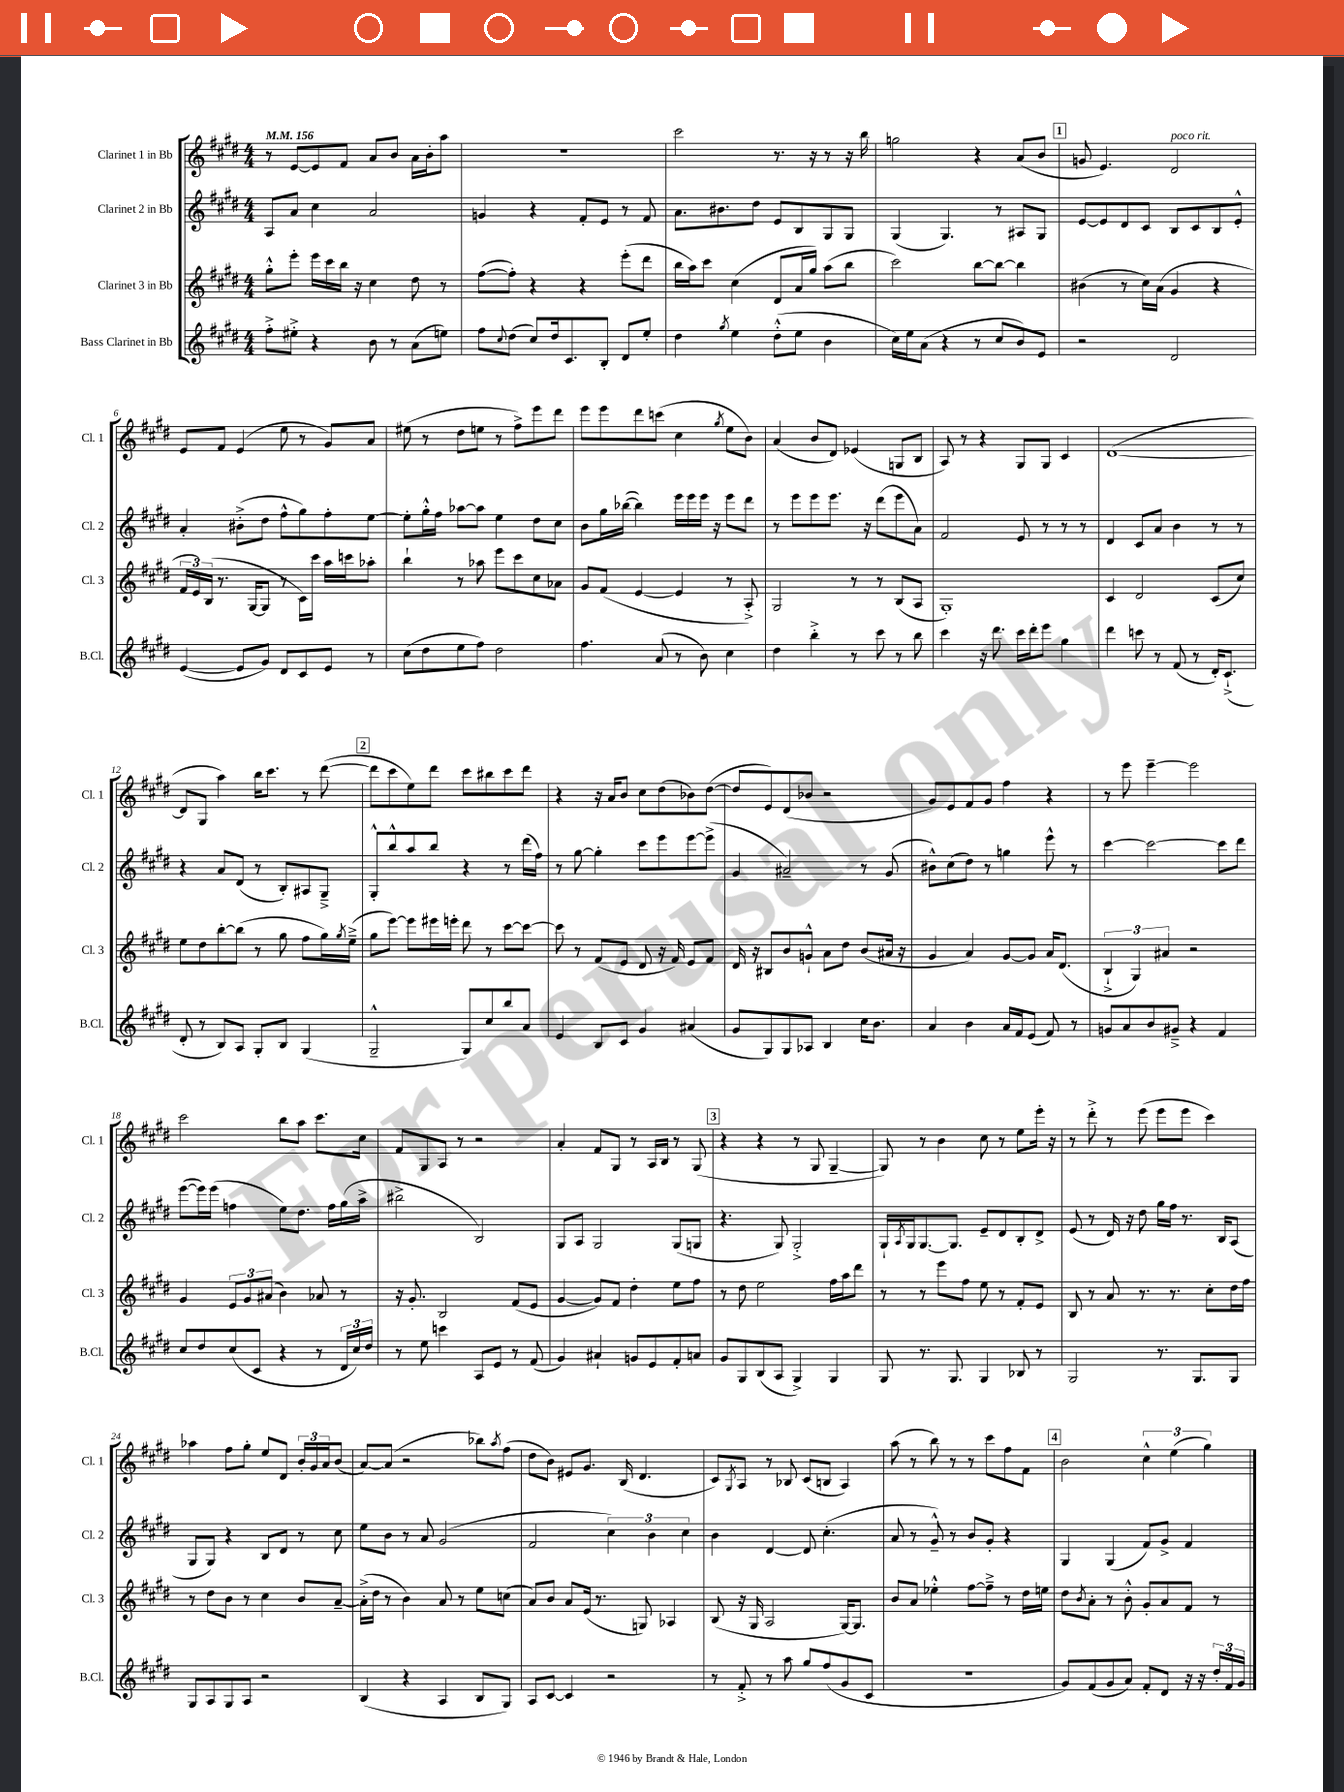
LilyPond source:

<<
\new StaffGroup <<
\new Staff = "s0" \with { instrumentName = "Clarinet 1 in Bb" shortInstrumentName = "Cl. 1" } {
    \clef treble \key e \major \numericTimeSignature \time 4/4 \tempo 4 = 156
    r8 e'8~ e'8 fis'8 a'8 b'8 a'16 b'16-. a''8 |
    R1 |
    cis'''2 r8. r16 r8 r16 b''16 |
    g''2 r4 a'8( b'8 |
    \mark \markup { \box "1" } g'8 e'4.) dis'2^\markup { \italic "poco rit." } |
    e'8 fis'8 e'4( e''8 r8 gis'8) a'8 |
    eis''8( r8 dis''8 e''8 r8 fis''8->) e'''8 dis'''8 |
    e'''8 e'''8 dis'''8 c'''8( cis''4 \acciaccatura { gis''8 } e''8 b'8) |
    a'4( b'8 dis'8) ees'4( g8 b8 |
    a8) r8 r4 gis8 gis8 cis'4 |
    dis'1~( |
    dis'8 gis8 a''4) b''16 cis'''8. r8 dis'''8~( |
    \mark \markup { \box "2" } dis'''8 cis'''8 e''8) dis'''8 cis'''8 bis''8 cis'''8 dis'''8 |
    r4 r16 a'16 b'8 cis''8 dis''8( bes'8) dis''8~( |
    dis''8 e'8) dis'8( bes'8 r2 |
    gis'8) e'8 fis'8 gis'8 fis''4 r4 |
    r8 e'''8 e'''4~-- e'''2 |
    cis'''2 b''8 a''8 cis'''8. cis''16 |
    fis'8 gis8 a8 r8 r2 |
    a'4-. fis'8 gis8 r8 a16 b16 r8 gis8( |
    \mark \markup { \box "3" } r4 r4 r8 gis8 gis4~-- |
    gis8) r8 b'4 cis''8 r8 e''8 e'''16-. r16 |
    r8 dis'''8-.-> r8 e'''8( e'''8 e'''8 cis'''4) |
    aes''4 fis''8 gis''8-. e''8 dis'8 \tuplet 3/2 { b'16-. gis'16 a'16 } b'8( |
    a'8~) a'8( r2 bes''8) \acciaccatura { a''8 } fis''8( |
    dis''8 b'8) eis'8 gis'8. b16( dis'4. |
    cis'8) \acciaccatura { gis8 } a8 r8 bes8 cis'8( b8 a4) |
    a''8( r8 b''8) r8 r8 cis'''8 fis''8 fis'8 |
    \mark \markup { \box "4" } b'2 \tuplet 3/2 { cis''4-^ e''4( gis''4) } \bar "|." |
}
\new Staff = "s1" \with { instrumentName = "Clarinet 2 in Bb" shortInstrumentName = "Cl. 2" } {
    \clef treble \key e \major \numericTimeSignature \time 4/4
    a8 a'8 cis''4 a'2 |
    g'4 r4 fis'8-. e'8 r8 fis'8 |
    a'8. bis'8. dis''8 e'8 b8 gis8 gis8 |
    gis4( gis4.) r8 ais8 gis8 |
    \mark \markup { \box "1" } e'8~ e'8 dis'8 cis'8 b8 cis'8 b8 e'8-.-^ |
    a'4-. bis'8-.->( dis''8 fis''8-^ gis''8) fis''8-. e''8~ |
    e''8-. gis''16-.-^ fis''16 aes''8~ aes''8 e''4 dis''8 cis''8 |
    b'8 gis''16 bes''16~( bes''4) e'''16 e'''16 e'''16 r16 e'''8 dis'''8 |
    r8 e'''8 e'''8 e'''8. r16 dis'''8( e'''8 a'8) |
    fis'2 e'8 r8 r8 r8 |
    dis'4 cis'8 a'8 b'4 r8 r8 |
    r4 a'8 dis'8( r8 b8-.) ais8 gis8---> |
    \mark \markup { \box "2" } gis8-.-^ b''8-^ a''8 b''8 r4 r8 dis'''16( fis''16) |
    r8 gis''8~ gis''4-. cis'''8 e'''8 e'''8~ e'''8->( |
    gis'4 ais'2--) r8 gis'8( |
    bis'8-^) cis''8( dis''8) r8 g''4 e'''8-^ r8 |
    cis'''4~ cis'''2~ cis'''8 dis'''8 |
    e'''8~( e'''16) e'''16( f''4 e''8) dis''8. f''16 gis''16( a''16-> |
    bis''2-> b2) |
    gis8 a8 gis2 gis8( g8 |
    \mark \markup { \box "3" } r4. gis8) gis2-.-> |
    gis16-! \acciaccatura { a8 } gis16 gis8.~ gis8. e'8-- dis'8 b8-. dis'8-> |
    e'8( r8 dis'16) r16 dis''8 gis''16 fis''16 r8. b16 a8( |
    gis8 gis8) r4 b8 dis'8 r8 cis''8 |
    e''8 b'8 r8 a'8 gis'2( |
    fis'2 \tuplet 3/2 { cis''4) b'4 cis''4 } |
    b'4 dis'4~ dis'8 cis''4.-.( |
    a'8 r8 gis'8---^) r8 b'8 gis'8-. r4 |
    \mark \markup { \box "4" } gis4 gis4( fis'8) gis'8-> fis'4 \bar "|." |
}
\new Staff = "s2" \with { instrumentName = "Clarinet 3 in Bb" shortInstrumentName = "Cl. 3" } {
    \clef treble \key e \major \numericTimeSignature \time 4/4
    gis''8-.-^ e'''8-. e'''16 cis'''16 b''16 r16 cis''4 dis''8 r8 |
    fis''8~( fis''8-.) r4 r4 e'''8-.( dis'''8 |
    b''16 a''16) cis'''8 cis''4( dis'8 a'16 gis''16) a''8( b''8 |
    cis'''2) b''8~ b''8~ b''4 |
    \mark \markup { \box "1" } bis'4( r8 cis''16) a'16( gis'4 r4 |
    \tuplet 3/2 { fis'16 e'16) b16( } r8. gis16~ gis8 r8 cis'16) cis'''16 a''16 c'''16 aes''8-. |
    b''4-! r8 aes''8 e'''8 cis'''8 cis''8 aes'8 |
    gis'8 fis'8( e'4~ e'4 r8 a8-.->) |
    gis2 r8 r8 b8( a8 |
    gis1-.) |
    cis'4 dis'2 cis'8( cis''8) |
    e''8 dis''8 b''8~-. b''8( r8 gis''8 fis''8 gis''16) \acciaccatura { gis''8 } e''16--->( |
    \mark \markup { \box "2" } gis''8 e'''8~) e'''8 eis'''16 e'''16-. dis'''8 r8 cis'''8~ cis'''8~ |
    cis'''8 r8 fis'8( e'8 dis'8 r16 fis'16) e'8 fis'8 |
    dis'16 r16 bis8 b'8 g'8-!-^ a'8 dis''8 b'8( ais'16 r16 |
    gis'4 a'4) gis'8~ gis'8 a'16 dis'8.( |
    \tuplet 3/2 { b4-!-> gis4) ais'4 } r2 |
    gis'4 \tuplet 3/2 { e'8 gis'8 ais'8( } b'4) aes'8 r8 |
    r16 gis'8.-. b2 fis'8( e'8 |
    gis'4~ gis'8) fis'8 dis''4-. e''8 fis''8 |
    \mark \markup { \box "3" } r8 dis''8 e''2 fis''16 a''16 dis'''8 |
    r8 r8 e'''8 fis''8 e''8 r8 fis'8-. e'8 |
    b8 r8 a'8 r8. r8. cis''8-. dis''16 fis''16 |
    r8 dis''8 b'8 r8 cis''4 b'8 a'8~-- |
    a'16-.->( dis''16 r8 b'4) a'8 r8 e''8 c''8( |
    a'8) b'8 a'8 e'16( r8. g8) aes4 |
    b8( r16 gis16 a2 gis16~) gis8. |
    b'8 a'8 ees''4-.-^ fis''8~ fis''8---> r8 dis''16 e''16 |
    \mark \markup { \box "4" } dis''8 \acciaccatura { b'8 } a'8-. r8 b'8-.-^ gis'8-. a'8 fis'8 r8 \bar "|." |
}
\new Staff = "s3" \with { instrumentName = "Bass Clarinet in Bb" shortInstrumentName = "B.Cl." } {
    \clef treble \key e \major \numericTimeSignature \time 4/4
    fis''8-.-> eis''8-.-> r4 b'8 r8 a'8( e''8) |
    fis''8 \appoggiatura { cis''8 } dis''8( cis''8) dis''16 cis'8. b8-. dis'8 e''8-. |
    dis''4 \acciaccatura { gis''8 } e''4 dis''8-.-^( e''8 b'4 |
    cis''16) e''16 a'8( r4 r8 cis''8 b'8) e'8 |
    \mark \markup { \box "1" } r2 dis'2 |
    e'4~( e'8 gis'8) dis'8 cis'8 e'8 r8 |
    cis''8( dis''8 e''8 fis''8) dis''2 |
    fis''4. a'8( r8 b'8) cis''4 |
    dis''4 b''4-.-> r8 cis'''8 r8 b''8 |
    cis'''4 r16 dis'''8. cis'''16 dis'''16-. e'''8 gis''4 |
    dis'''4 c'''8 r8 fis'8( r8 dis'16-.) cis'8.-!->( |
    dis'8-. r8 b8) a8 gis8-. b8 gis4( |
    \mark \markup { \box "2" } gis2---^ gis8) cis''8 b''8 a'8 |
    e'4 b8 cis'8 gis'4 ais'4( |
    gis'8 gis8) gis8 aes8 b4 cis''16 b'8. |
    a'4 b'4 a'16 fis'16 e'8( fis'8) r8 |
    g'8 a'8 b'8 gis'8---> r4 fis'4 |
    cis''8 dis''8 cis''8( cis'8 r4 r8 \tuplet 3/2 { dis'16 cis''16) dis''16 } |
    r8 e''8 c'''4 a8 e'8 r8 fis'8( |
    gis'4) ais'4-! g'8 e'8 fis'8-. a'8 |
    \mark \markup { \box "3" } gis'8 gis8 b8( a8 gis4->) gis4 |
    gis8 r8. gis8. gis4 bes8 r8 |
    gis2 r8. gis8. gis8 |
    gis8 a8 gis8 a8 r2 |
    b4( r4 a4 b8 gis8) |
    a8 cis'8~ cis'4 r2 |
    r8 fis'8-.-> r8 a''8 gis''8 fis''8( gis'8 cis'8 |
    R1 |
    \mark \markup { \box "4" } gis'8) fis'8( gis'8 a'8) fis'8-. dis'8 r16 r16 \tuplet 3/2 { dis''16-. fis'16 gis'16 } \bar "|." |
}
>>
>>
